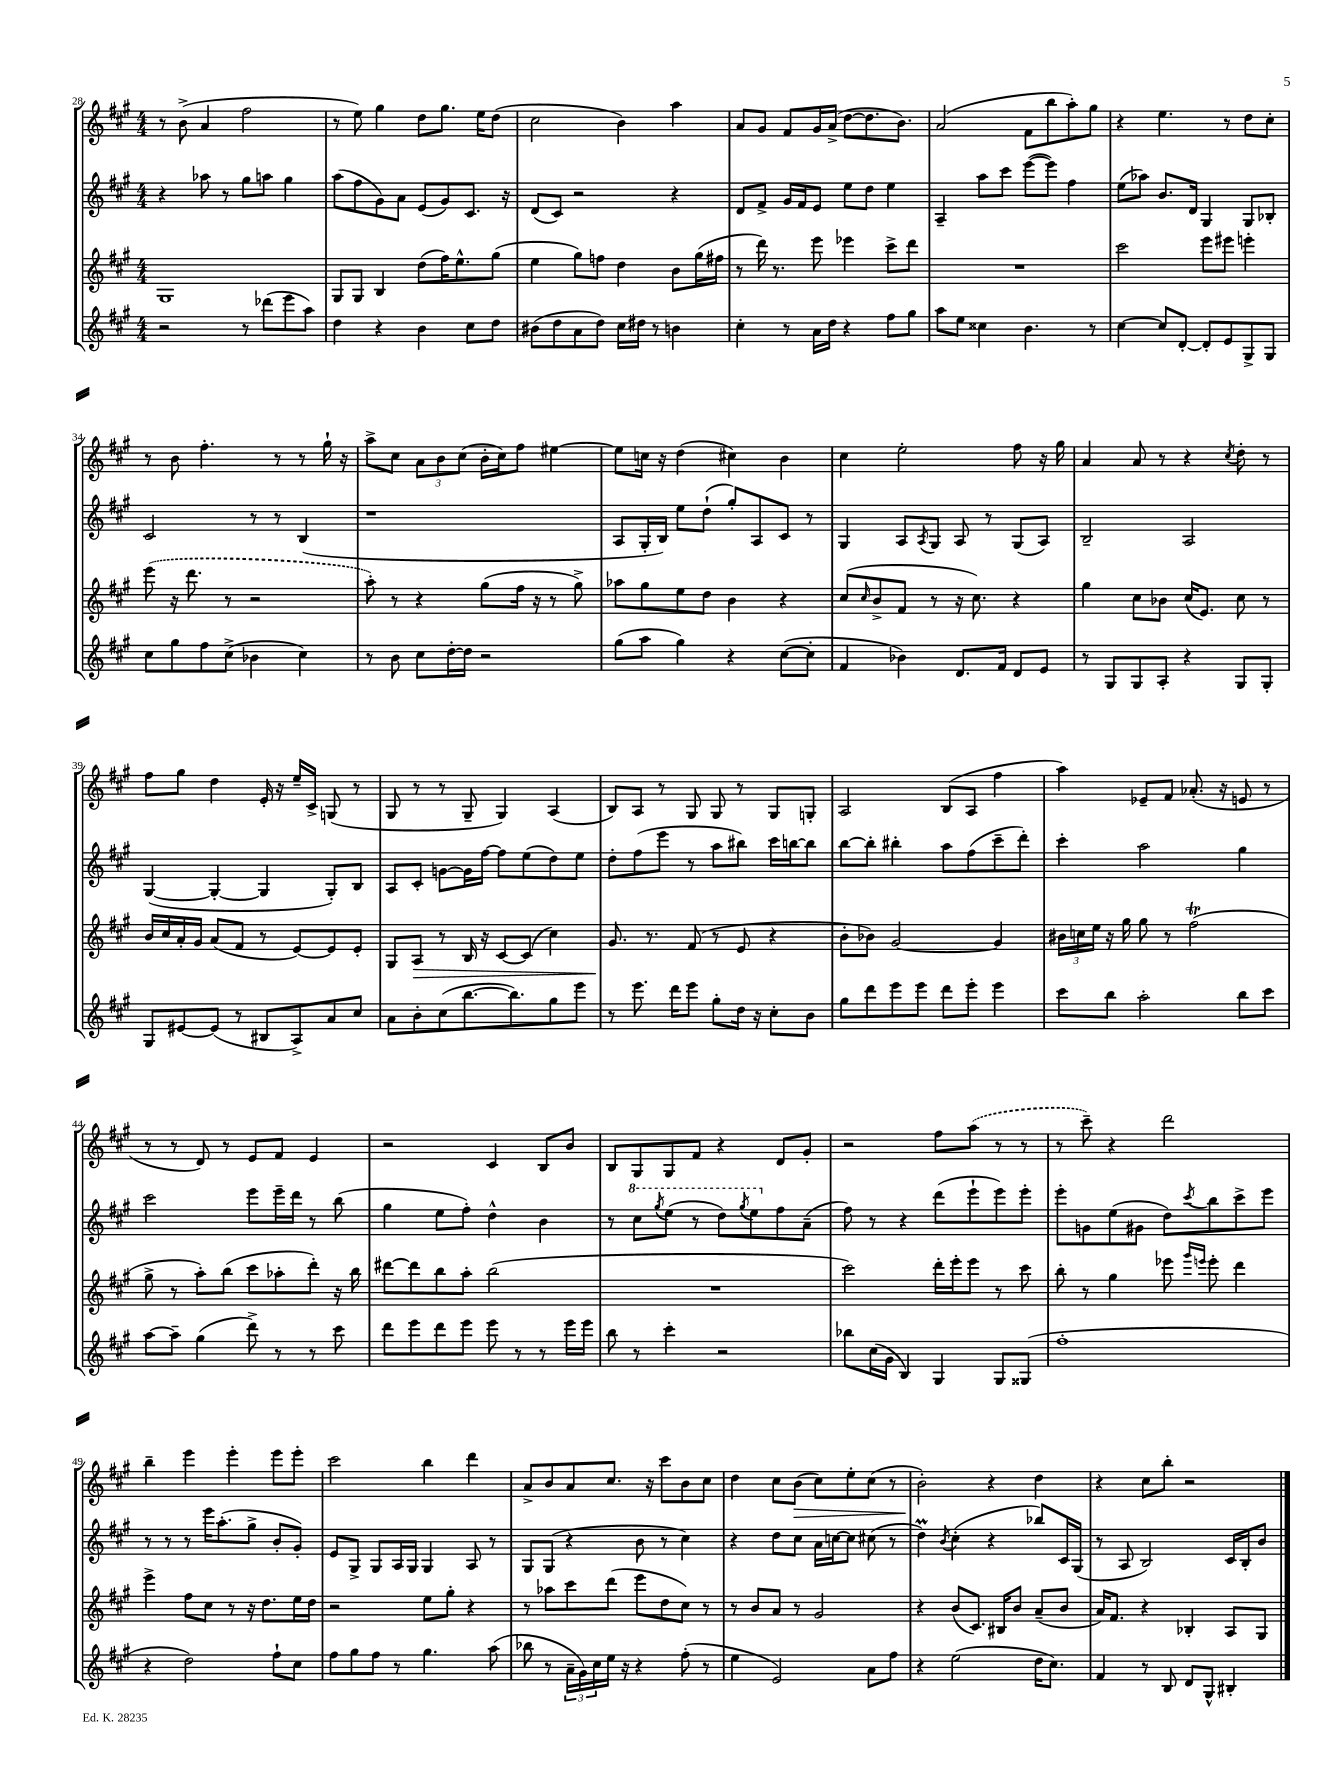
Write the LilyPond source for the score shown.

<<
\new StaffGroup <<
\new Staff = "s0" {
    \clef treble \key a \major \numericTimeSignature \time 4/4
    r8 b'8->( a'4 fis''2 |
    r8 e''8) gis''4 d''8 gis''8. e''16 d''8( |
    cis''2 b'4) a''4 |
    a'8 gis'8 fis'8 gis'16 a'16->( d''8~ d''8. b'8.) |
    a'2( fis'8 b''8 a''8-.) gis''8 |
    r4 e''4. r8 d''8 cis''8-. |
    r8 b'8 fis''4.-. r8 r8 gis''16-! r16 |
    a''8-> cis''8 \tuplet 3/2 { a'8 b'8 cis''8( } b'16-. cis''16) fis''8 eis''4~ |
    eis''8 c''16 r16 d''4( cis''4) b'4 |
    cis''4 e''2-. fis''8 r16 gis''16 |
    a'4 a'8 r8 r4 \acciaccatura { cis''8 } d''8-. r8 |
    fis''8 gis''8 d''4 e'16-. r16 e''16-- cis'16-> g8( r8 |
    gis8 r8 r8 gis8-- gis4) a4( |
    b8) a8 r8 gis8 gis8 r8 gis8 g8-. |
    a2 b8( a8 fis''4 |
    a''4) ees'8-- fis'8 aes'8.-.( r16 e'8 r8 |
    r8 r8 d'8) r8 e'8 fis'8 e'4 |
    r2 cis'4 b8 b'8 |
    b8 gis8 gis8 fis'8 r4 d'8 gis'8-. |
    r2 fis''8 \once \slurDashed a''8( r8 r8 |
    r8 cis'''8--) r4 d'''2 |
    b''4-- e'''4 e'''4-. e'''8 e'''8-. |
    cis'''2 b''4 d'''4 |
    a'8-> b'8 a'8 cis''8. r16 cis'''8 b'8 cis''8 |
    d''4 cis''8 b'8\>( cis''8) e''8-. cis''8( r8 |
    b'2-.\!) r4 d''4 |
    r4 cis''8 b''8-. r2 \bar "|." |
}
\new Staff = "s1" {
    \clef treble \key a \major \numericTimeSignature \time 4/4
    r4 aes''8 r8 gis''8 a''8 gis''4 |
    a''8( fis''8 gis'8) a'8 e'8( gis'8) cis'8. r16 |
    d'8( cis'8) r2 r4 |
    d'8 fis'8-> gis'16 fis'16 e'8 e''8 d''8 e''4 |
    a4-- a''8 cis'''8 e'''8~( e'''8) fis''4 |
    e''8( aes''8) b'8. d'16 gis4 gis8 bes8-. |
    cis'2 r8 r8 b4( |
    r1 |
    a8 gis16-. b16) e''8 d''8-!( gis''8-.) a8 cis'8 r8 |
    gis4 a8 \acciaccatura { a8 } gis8 a8 r8 gis8( a8) |
    b2-- a2 |
    gis4~( gis4~-. gis4 gis8-.) b8 |
    a8 cis'8-. g'8~ g'16 fis''16~ fis''8 e''8( d''8) e''8 |
    d''8-. fis''8( e'''8 r8 a''8 bis''8) cis'''16 b''16~ b''8 |
    b''8~ b''8-. bis''4-. a''8 fis''8( cis'''8-- d'''8-.) |
    cis'''4-. a''2 gis''4 |
    cis'''2 e'''8 e'''16-- d'''16 r8 b''8( |
    gis''4 e''8 fis''8-.) d''4-^ b'4 |
    r8 \ottava #1 cis'''8 \acciaccatura { gis'''8 } e'''8( r8 d'''8) \acciaccatura { gis'''8 } e'''8 \ottava #0 fis''8 a'8--( |
    fis''8) r8 r4 d'''8( e'''8-! e'''8) e'''8-. |
    e'''8-. g'8 e''8( gis'8 d''8) \acciaccatura { cis'''8 } b''8 cis'''8-> e'''8 |
    r8 r8 r8 e'''16 a''8.-.( gis''8-> b'8-. gis'8-.) |
    e'8 gis8-> gis8 a16 gis16 gis4 a8 r8 |
    gis8 gis8( r4 b'8 r8 cis''4) |
    r4 d''8 cis''8 a'16 c''16~ c''8 cis''8( r8 |
    d''4\prall) \acciaccatura { b'8 } cis''4-.( r4 bes''8) cis'16 gis16( |
    r8 a8 b2) cis'16 b16-. b'8 \bar "|." |
}
\new Staff = "s2" {
    \clef treble \key a \major \numericTimeSignature \time 4/4
    gis1 |
    gis8 gis8 b4 d''8( fis''16) e''8.-^ gis''8( |
    e''4 gis''8) f''8 d''4 b'8 gis''16( fis''16 |
    r8 d'''16) r8. e'''8 ees'''4 cis'''8-> d'''8 |
    R1 |
    cis'''2 e'''8 eis'''8 e'''4-. |
    \once \slurDashed e'''8( r16 d'''8. r8 r2 |
    a''8-.) r8 r4 gis''8( fis''16 r16 r8 gis''8->) |
    aes''8 gis''8 e''8 d''8 b'4 r4 |
    cis''8( \grace { cis''16 } b'8-> fis'8 r8 r16 cis''8.) r4 |
    gis''4 cis''8 bes'8 cis''16( e'8.) cis''8 r8 |
    b'16 cis''16 a'16-. gis'16 a'8( fis'8 r8 e'8~) e'8 e'8-. |
    gis8 a8\> r8 b16 r16 cis'8~ cis'8( cis''4) |
    gis'8.\! r8. fis'8( r8 e'8 r4 |
    b'8-. bes'8) gis'2~ gis'4 |
    \tuplet 3/2 { bis'16 c''16 e''16 } r16 gis''16 gis''8 r8 fis''2\trill( |
    gis''8-> r8 a''8-.) b''8( cis'''8 aes''8-. d'''8-.) r16 b''16 |
    dis'''8~ dis'''8 b''8 a''8-. b''2( |
    R1 |
    cis'''2) d'''16-. e'''16-. e'''8 r8 cis'''8 |
    b''8-. r8 gis''4 ees'''8 \grace { gis'''16 e'''16 } e'''8-. d'''4 |
    e'''4-> fis''8 cis''8 r8 r16 d''8. e''16 d''16 |
    r2 e''8 gis''8-. r4 |
    r8 aes''8 cis'''8 d'''8( e'''8 d''8 cis''8) r8 |
    r8 b'8 a'8 r8 gis'2 |
    r4 b'8( cis'8.) bis16 b'8 a'8--( b'8 |
    a'16) fis'8. r4 bes4-. a8 gis8 \bar "|." |
}
\new Staff = "s3" {
    \clef treble \key a \major \numericTimeSignature \time 4/4
    r2 r8 des'''8( e'''8 a''8) |
    d''4 r4 b'4 cis''8 d''8 |
    bis'8( d''8 a'8 d''8) cis''16 dis''16 r8 b'4 |
    cis''4-. r8 a'16 d''16 r4 fis''8 gis''8 |
    a''8 e''8 cisis''4 b'4. r8 |
    cis''4~ cis''8 d'8~-. d'8-. e'8 gis8-> gis8 |
    cis''8 gis''8 fis''8 cis''8->( bes'4 cis''4) |
    r8 b'8 cis''8 d''16~-. d''16 r2 |
    gis''8( a''8 gis''4) r4 cis''8~( cis''8-. |
    fis'4 bes'4) d'8. fis'16 d'8 e'8 |
    r8 gis8 gis8 a8-. r4 gis8 gis8-. |
    gis8 eis'8~ eis'8( r8 bis8 a8->) a'8 cis''8 |
    a'8 b'8-. cis''8( b''8.~ b''8.) gis''8 e'''8 |
    r8 e'''8. d'''16 e'''8 gis''8-. d''16 r16 cis''8-. b'8 |
    gis''8 d'''8 e'''8 e'''8 d'''8 e'''8-. e'''4 |
    cis'''8 b''8 a''2-. b''8 cis'''8 |
    a''8~ a''8-- gis''4( d'''8->) r8 r8 cis'''8 |
    d'''8 e'''8 d'''8 e'''8 e'''8 r8 r8 e'''16 e'''16 |
    b''8 r8 cis'''4-. r2 |
    bes''8 cis''16( gis'16 b4) gis4 gis8 gisis8( |
    fis''1-. |
    r4 d''2) fis''8-! cis''8 |
    fis''8 gis''8 fis''8 r8 gis''4. a''8( |
    bes''8 r8 \tuplet 3/2 { a'16-- gis'16) cis''16 } e''16 r16 r4 fis''8-.( r8 |
    e''4 e'2) a'8 fis''8 |
    r4 e''2( d''16 cis''8.) |
    fis'4 r8 b8 d'8 gis8-^ bis4-. \bar "|." |
}
>>
>>
\layout { \context { \Score currentBarNumber = #28 } }
